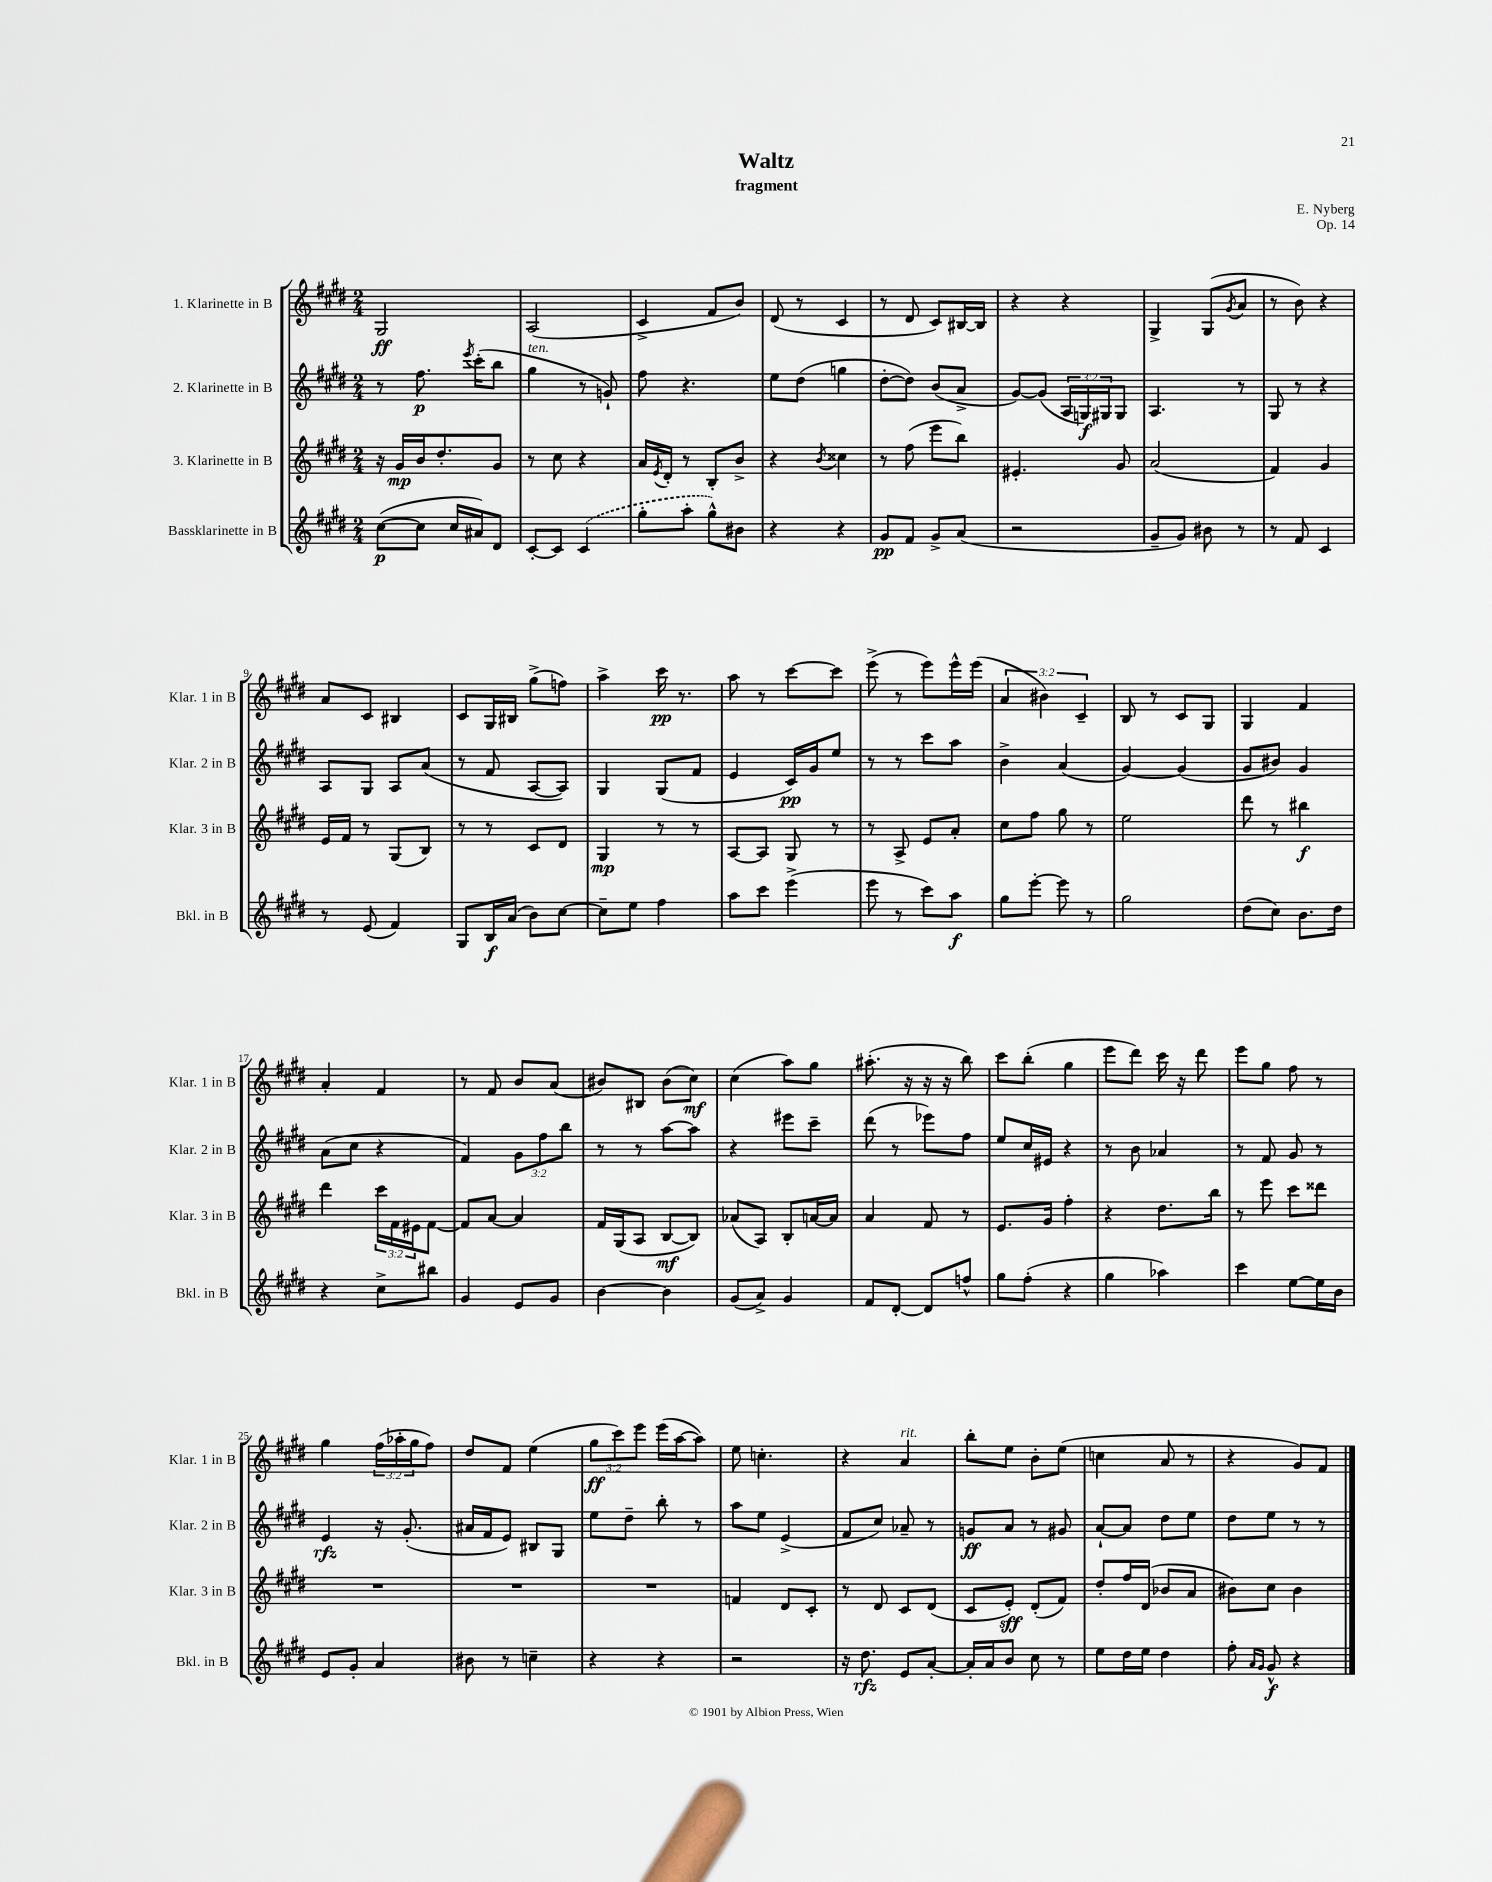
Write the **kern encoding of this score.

**kern	**kern	**kern	**kern
*staff4	*staff3	*staff2	*staff1
*clefG2	*clefG2	*clefG2	*clefG2
*k[f#c#g#d#]	*k[f#c#g#d#]	*k[f#c#g#d#]	*k[f#c#g#d#]
*M2/4	*M2/4	*M2/4	*M2/4
([8cc#	16r	8r	2G#
.	16g#	.	.
8cc#]	16b	8.ff#	.
.	8.dd#'	.	.
16cc#	.	.	.
.	.	8qeee	.
16a#)	.	(16ccc#'	.
8d#	8g#	8bb	.
=	=	=	=
[8c#'	8r	4gg#	(2A
8c#]	8cc#	.	.
(4c#	4r	8r	.
.	.	8g`)	.
=	=	=	=
8gg#'	16a	8ff#	4c#^
.	8qe	.	.
.	16d#'	.	.
8aa'	8r	4.r	.
8gg#^^)	8B'	.	8f#
8b#	8b^	.	8b)
=	=	=	=
4r	4r	8ee	(8d#
.	.	(8dd#	8r
.	8qb	.	.
4r	4cc##	4gg	4c#
=	=	=	=
8g#	8r	[8dd#'	8r
8f#	(8ff#	8dd#])	8d#
8g#^	8eee	(8b	8c#)
(8a	8bb)	8a^	[16B#
.	.	.	16B#]
=	=	=	=
2r	4.e#'	[8g#)	4r
.	.	(8g#]	.
.	.	24A	4r
.	.	24G)	.
.	.	24G#	.
.	8g#	8G#	.
=	=	=	=
8g#~	(2a	4.A	4G#^
8g#)	.	.	.
8b#	.	.	(8G#
.	.	.	8qg#
8r	.	8r	8a
=	=	=	=
8r	4f#)	8G#	8r
8f#	.	8r	8b)
4c#	4g#	4r	4r
=	=	=	=
8r	16e	8A	8a
.	16f#	.	.
(8e	8r	8G#	8c#
4f#)	(8G#	8A	4B#
.	8B)	(8a	.
=	=	=	=
8G#	8r	8r	8c#
16B	8r	8f#	16G#
(16a	.	.	16B#
8b)	8c#	[8A	(8gg#^
[8cc#	8d#	8A])	8ff)
=	=	=	=
8cc#~]	4G#	4G#	4aa^
8ee	.	.	.
4ff#	8r	(8G#	16ccc#
.	.	.	8.r
.	8r	8f#	.
=	=	=	=
8aa	[8A	4e	8aa
8ccc#	8A]	.	8r
(4eee^	8G#	16c#)	[8ccc#
.	.	16g#	.
.	8r	8ee	8ccc#]
=	=	=	=
8eee	8r	8r	(8eee^
8r	8A^	8r	8r
8ccc#)	8e	8ccc#	8eee)
8aa	8a'	8aa	16eee^^
.	.	.	(16eee
=	=	=	=
8gg#	8cc#	4b^	6a
[8eee'	8ff#	.	.
.	.	.	6b#)
8eee]	8gg#	(4a	.
.	.	.	6c#~
8r	8r	.	.
=	=	=	=
2gg#	2ee	[4g#)	8B
.	.	.	8r
.	.	(4g#]	8c#
.	.	.	8G#
=	=	=	=
(8dd#	8ddd#	8g#	4G#
8cc#)	8r	8b#)	.
8.b	4bb#	4g#	4f#
16dd#	.	.	.
=	=	=	=
4r	4ddd#	(8a	4a'
.	.	8cc#	.
8cc#^	24ccc#	4r	4f#
.	24f#	.	.
.	24e#	.	.
8bb#	[8f#	.	.
=	=	=	=
4g#	8f#]	4f#)	8r
.	[8a	.	8f#
8e	4a]	12g#	8b
.	.	12ff#	.
8g#	.	.	(8a
.	.	12bb	.
=	=	=	=
[4b	16f#	8r	8b#)
.	(16G#	.	.
.	8A	8r	8B#
4b]	[8B	[8aa	(8b#
.	8B])	8aa]	8cc#)
=	=	=	=
(8g#	(8a-	4r	(4cc#
8a^)	8A)	.	.
4g#	8B'	8eee#	8aa)
.	[16a	8ccc#~	8gg#
.	16a]	.	.
=	=	=	=
8f#	4a	(8ddd#	(8.aa#'
[8d#'	.	8r	.
.	.	.	16r
8d#]	8f#	8eee-)	16r
.	.	.	16r
8ff^^	8r	8ff#	8bb)
=	=	=	=
8gg#	8.e	8ee	8ccc#
(8ff#'	.	16cc#	(8bb'
.	16g#	16e#	.
4r	4ff#'	4r	4gg#
=	=	=	=
4gg#	4r	8r	8eee
.	.	8b	8ddd#)
4aa-)	8.dd#	4a-	16ccc#
.	.	.	16r
.	.	.	8ddd#
.	16bb	.	.
=	=	=	=
4ccc#	8r	8r	8eee
.	8eee	8f#	8gg#
[8ee	8ccc#	8g#	8ff#
16ee]	8ddd##	8r	8r
16b	.	.	.
=	=	=	=
8e	2r	4e	4gg#
8g#'	.	.	.
4a	.	16r	(24ff#
.	.	.	24aa-'
.	.	(8.g#'	.
.	.	.	24gg#
.	.	.	8ff#)
=	=	=	=
8b#	2r	16a#	8dd#
.	.	16f#	.
8r	.	8e)	8f#
4cc~	.	8B#	(4ee
.	.	8G#	.
=	=	=	=
4r	2r	8ee	12gg#
.	.	.	12ccc#)
.	.	8dd#~	.
.	.	.	12eee
4r	.	8bb'	(16eee
.	.	.	[16aa
.	.	8r	8aa])
=	=	=	=
2r	4f	8aa	8ee
.	.	8ee	4.cc'
.	8d#	(4e^	.
.	8c#'	.	.
=	=	=	=
16r	8r	8f#	4r
8.dd#	.	.	.
.	8d#	8cc#)	.
8e	8c#	8a-~	4a
[8a'	(8d#	8r	.
=	=	=	=
16a']	8c#	8g	8bb'
16a	.	.	.
8b	8e')	8a	8ee
8cc#	(8d#'	8r	8b'
8r	8f#)	8g#	(8ee
=	=	=	=
8ee	8dd#'	[8a`	4cc
16dd#	16ff#	8a]	.
16ee	(16d#	.	.
4dd#	8b-	8dd#	8a
.	8a	8ee	8r
=	=	=	=
8ff#'	8b#)	8dd#	4r
16qqa	.	.	.
16qqg#	.	.	.
8g#^^	8cc#	8ee	.
4r	4b#	8r	8g#)
.	.	8r	8f#
==	==	==	==
*-	*-	*-	*-
